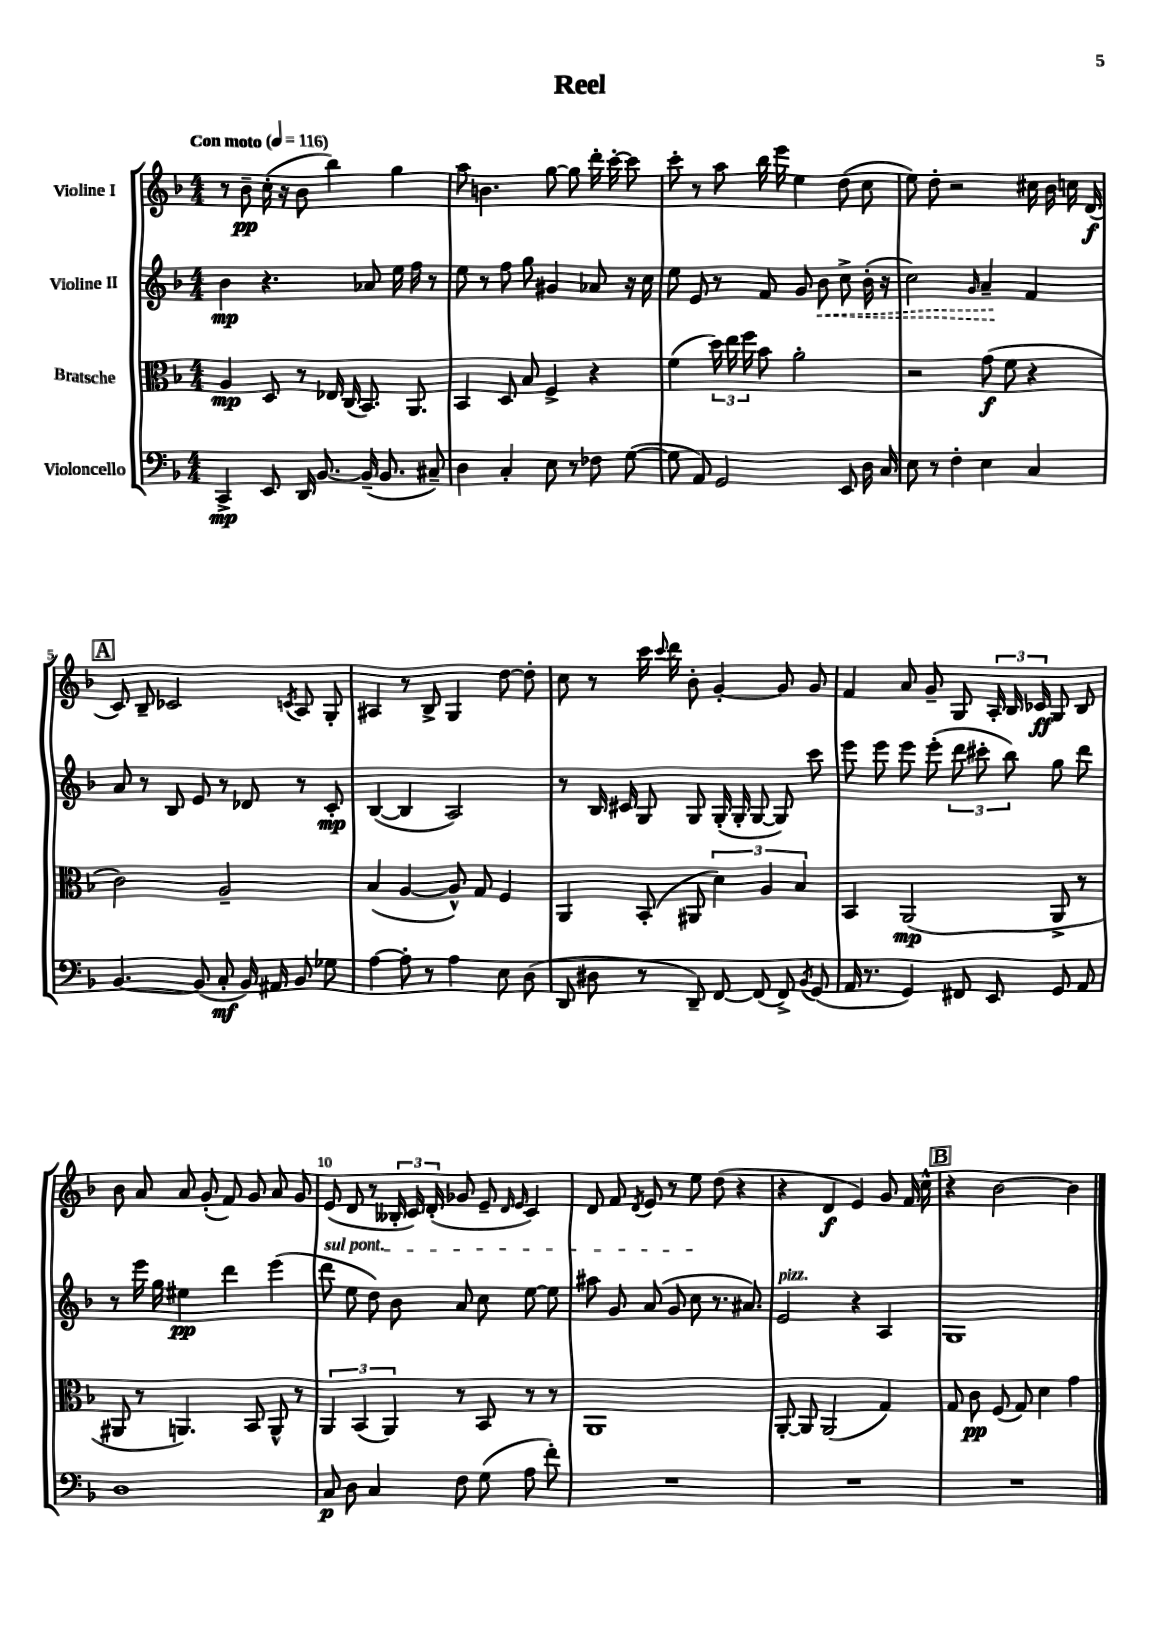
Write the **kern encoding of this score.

**kern	**kern	**kern	**kern
*staff4	*staff3	*staff2	*staff1
*clefF4	*clefC3	*clefG2	*clefG2
*k[b-]	*k[b-]	*k[b-]	*k[b-]
*M4/4	*M4/4	*M4/4	*M4/4
*MM116	*MM116	*MM116	*MM116
4CC^/	4A/	4b-\	8r
.	.	.	8b-~\
8EE/	8D/	4.r	(16cc'\
.	.	.	16r
16DD/	8r	.	8b-\
[8.BB-/	.	.	.
.	16E-/	.	4bb-\)
.	(16C/	.	.
(16BB-~/]	8.BB-/)	8a-/	.
8.BB-/	.	.	.
.	.	16ee\	4gg\
.	8.AA/	16ff\	.
8C#~/)	.	8r	.
=	=	=	=
4D\	4BB-/	8ee\	8aa\
.	.	8r	4.b\
4C'/	8D/	8ff\	.
.	8B-/	8gg\	.
8E\	4F^/	4g#/	[8gg\
8r	.	.	8gg\]
8F-\	4r	8a-/	16ddd'\
.	.	.	[16ccc'\
([8G\	.	16r	8ccc\]
.	.	16cc\	.
=	=	=	=
8G\]	(4f\	8ee\	8ccc'\
8AA/)	.	8e/	8r
2GG/	24dd\)	8r	8aa\
.	24ee\	.	.
.	24ff\	.	.
.	8b-\	8f/	16bb-\
.	.	.	16eee\
.	2a'\	8g/	4ee\
.	.	8b-\	.
8EE/	.	8cc^\	(8dd\
16D\	.	(16b-'\	8cc\
16C/	.	16r	.
=	=	=	=
8E\	2r	2cc\)	8ee\)
8r	.	.	8dd'\
4F'\	.	.	2r
.	.	16qqg/	.
4E\	(8g\	4a~/	.
.	8f\	.	.
4C/	4r	4f/	16cc#\
.	.	.	16b-\
.	.	.	16cc\
.	.	.	(16d/
=	=	=	=
[4.BB-/	2c\)	8a/	8c/)
.	.	8r	8B-~/
.	.	8B-/	2c-/
(8BB-/]	.	8e/	.
8C'/	2A~/	8r	.
16BB-/)	.	8d-/	.
16AA#/	.	.	.
.	.	.	8qc/
8BB-/	.	8r	8A/
8G-\	.	8c'/	8G'/
=	=	=	=
[4A\	(4B-/	([4B-/	4A#/
8A'\]	[4A/	4B-/]	8r
8r	.	.	8B-^/
4A\	8A^^/])	2A/)	4G/
.	8G/	.	.
8E\	4F/	.	[8dd\
(8D\	.	.	8dd'\]
=	=	=	=
8DD/	4AA/	8r	8cc\
8D#\	.	16B-/	8r
.	.	16c#/	.
8r	(8BB-'/	8G/	16ccc\
.	.	.	8qqccc/
.	.	.	16ddd\
8DD~/)	8AA#/	8G/	8b-'\
[8FF/	6d\)	(16G'/	[4g'/
.	.	16G'/	.
(8FF/]	.	[8G/	.
.	6A/	.	.
8FF^/)	.	8G/])	8g/]
.	6B-/	.	.
8qBB-/	.	.	.
(8GG/	.	8ccc\	8g/
=	=	=	=
16AA/	4BB-/	8eee\	4f/
8.r	.	.	.
.	.	8eee\	.
4GG/)	(2AA/	8eee\	8a/
.	.	(8eee'\	8g~/
8FF#/	.	12ddd\	8G/
.	.	12ccc#'\	.
8EE/	.	.	24A'/
.	.	12bb-\)	24B-/
.	.	.	24c-/
8GG/	8AA^/	8gg\	8G/
8AA/	8r	8ddd\	8B-/
=	=	=	=
1D	8AA#/	8r	8b-\
.	8r	16eee\	8a/
.	.	16gg\	.
.	4.AA/)	4ee#\	8a/
.	.	.	(8g'/
.	.	4ddd\	8f/)
.	8BB-/	.	8g/
.	8AA^^/	(4eee\	8a/
.	8r	.	8g/
=	=	=	=
8C/	6AA/	8ddd\	(8e/
8D\	.	8ee\	8d/
.	(6BB-/	.	.
4C/	.	8dd\)	8r
.	6AA/)	.	.
.	.	8b-\	24B--'/
.	.	.	24c/)
.	.	.	(24d'/
8F\	8r	8a/	8g-/
(8G\	8BB-/	8cc\	8e~/
.	.	.	16qqd/
.	.	.	16qqe/
8A\	8r	[8ee\	4c/)
8f'\)	8r	8ee\]	.
=	=	=	=
1r	1AA	8aa#\	8d/
.	.	8g/	8f/
.	.	.	8qd/
.	.	(8a/	8e/
.	.	8g/	8r
.	.	8cc\	8ee\
.	.	8.r	(8dd\
.	.	.	4r
.	.	8.a#/)	.
=	=	=	=
1r	[8AA'/	2e/	4r
.	8AA/]	.	.
.	(2AA/	.	4d/
.	.	4r	4e/)
.	4G/)	4A/	8g/
.	.	.	16f/
.	.	.	16cc^^\
=	=	=	=
1r	8G/	1G	4r
.	8c\	.	.
.	(8F/	.	[2b-\
.	8G/)	.	.
.	4d\	.	.
.	4g\	.	4b-\]
==	==	==	==
*-	*-	*-	*-
